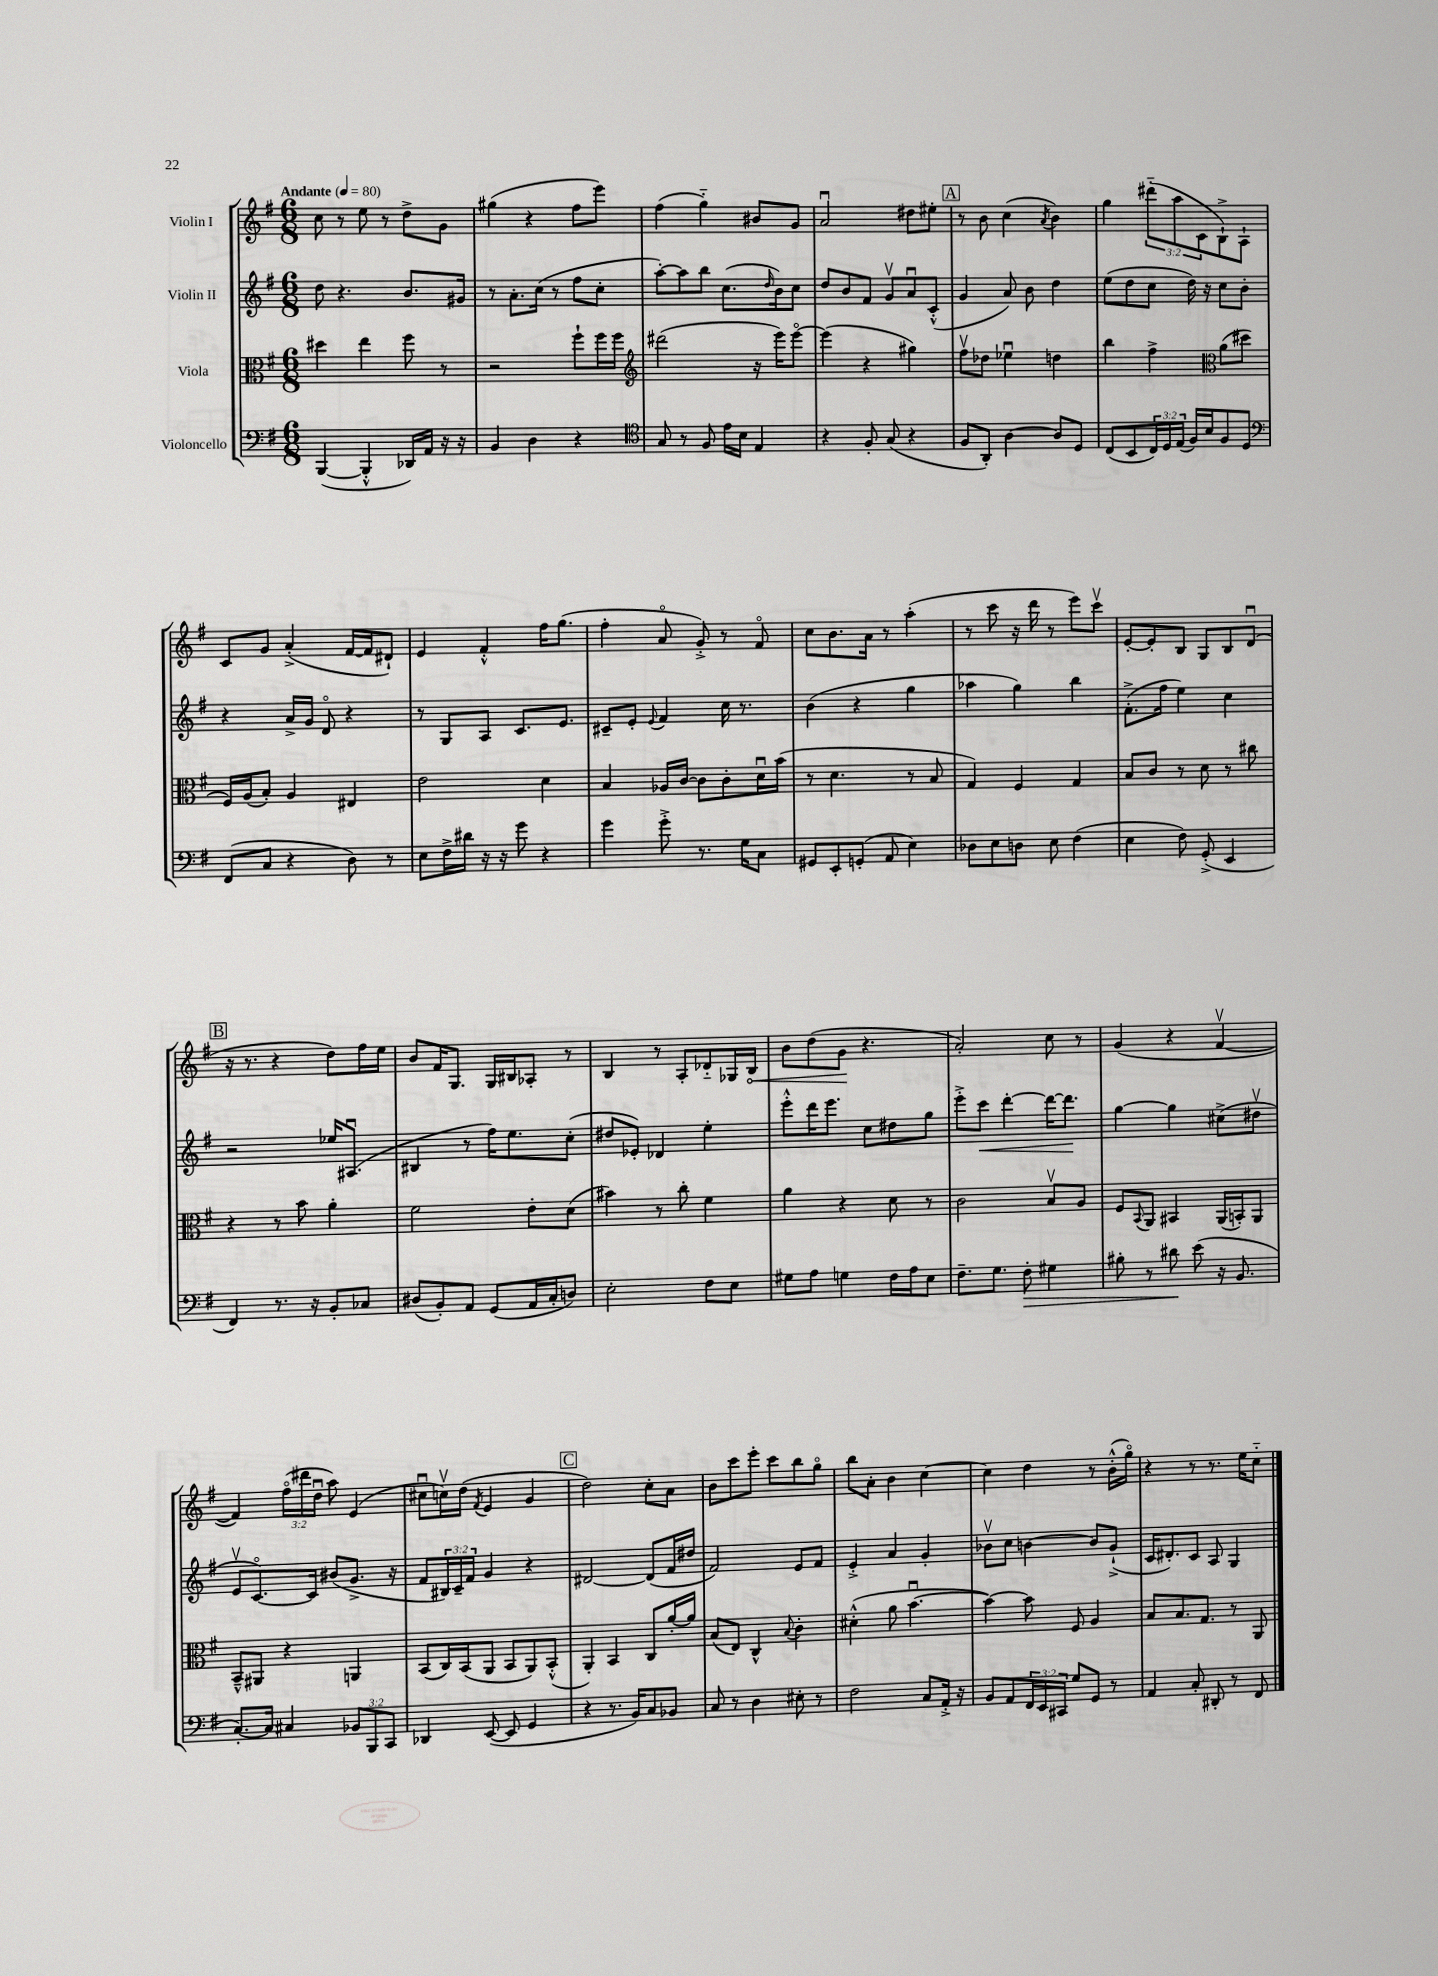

**kern	**kern	**kern	**kern
*staff4	*staff3	*staff2	*staff1
*clefF4	*clefC3	*clefG2	*clefG2
*k[f#]	*k[f#]	*k[f#]	*k[f#]
*M6/8	*M6/8	*M6/8	*M6/8
*MM80	*MM80	*MM80	*MM80
([4BBB	4dd#	8dd	8cc
.	.	4.r	8r
4BBB'^^]	4ee	.	8ee
.	.	.	8r
16DD-)	8ff#	8.b	8dd^
16AA	.	.	.
16r	8r	.	8g
16r	.	16g#	.
=	=	=	=
4BB	2r	8r	(4gg#
.	.	8.a'	.
4D	.	.	4r
.	.	(16cc	.
.	.	8r	.
4r	8ff#`	8ff#	8ff#
.	16ff#	8cc'	8eee)
.	16ff#	.	.
=	=	=	=
*clefC4	*clefG2	*	*
8G	(2ddd#	[8aa')	(4ff#
8r	.	8aa]	.
8F#	.	8bb	4gg'~)
16e	.	(8.cc	.
16B	.	.	.
4E	16r	.	8b#
.	.	16qqdd	.
.	16eee)	16b)	.
.	[8eeeo	8cc	8g
=	=	=	=
4r	(4eee]	8dd	2au
.	.	8b	.
8F#'	4r	8f#	.
(8G	.	8gv	.
4r	4gg#)	8au	8dd#
.	.	(8c'^^	8ee#'
=	=	=	=
8F#	8ff#v	4g	8r
8AA')	8dd-	.	8b
[4A	4ee-u	8a)	(4cc
.	.	8b	.
.	.	.	8qa
8A]	4dd	4dd	4b)
8D	.	.	.
=	=	=	=
(8C	4bb	(8ee	4gg
8BB	.	8dd	.
24C)	4ff#^	8cc	(12ddd#'~
24D	.	.	.
(24E	.	.	12aa
16F#)	.	16dd)	.
.	.	.	12c
16B	.	16r	.
*	*clefC3	*	*
8F#	(8a	8cc	8B`^)
8D	8dd#	8b'	8A`
=	=	=	=
*clefF4	*	*	*
(8FF#	16F#)	4r	8c
.	(16A	.	.
8C	8B')	.	8g
4r	4A	16a^	(4a'^
.	.	16g	.
.	.	8do	.
8D)	4E#	4r	[16f#
.	.	.	16f#]
8r	.	.	8d#`)
=	=	=	=
8E	2e	8r	4e
16F#^	.	8G	.
16d#	.	.	.
16r	.	8A	4f#'^^
16r	.	.	.
8g	.	8.c	.
4r	4d	.	16ff#
.	.	8.e	(8.gg
=	=	=	=
4g	4B	8c#~	4ff#'
.	.	8e'	.
.	.	8qqe	.
8g'^	16A-	4f#	8ao
.	[16c	.	.
8.r	8c]	.	8g'^)
.	8c'	16cc	8r
16G	.	8.r	.
8C	16du	.	8f#o
.	(16b	.	.
=	=	=	=
8GG#	8r	(4b	8cc
8EE'	4.d	.	8.b
(8GG'	.	4r	.
.	.	.	16a
8AA	.	.	8r
4E)	8r	4gg	(4aa'
.	8B	.	.
=	=	=	=
8D-	4G)	4aa-	8r
8E	.	.	8ccc
8D	4F#	4gg)	16r
.	.	.	16ddd
8E	.	.	8r
(4F#	4G	4bb	8eee)
.	.	.	8cccv
=	=	=	=
4E	8B	(8.f#'^	[8e'
.	8c	.	8e']
.	.	16ff#	.
8F#)	8r	4ee)	8B
(8GG'^	8d	.	8G
4EE	8r	4cc	8B
.	8cc#	.	(8du
=	=	=	=
4FF#)	4r	2r	16r
.	.	.	8.r
8.r	8r	.	4r
.	8b	.	.
16r	.	.	.
8BB'	4a'	16ee-	8dd)
.	.	(8.A#u	.
8C-	.	.	16ff#
.	.	.	16ee
=	=	=	=
(8D#	2f#	4B#	8b
8BB')	.	.	16f#
.	.	.	8.G
8AA	.	8r	.
(8GG	.	16ff#)	16G
.	.	8.ee	16B#
16AA	8e'	.	8A-'
16C'	.	.	.
8D)	(8d	(8cc'	8r
=	=	=	=
2E'	4b#)	8dd#	4B
.	.	8e-')	.
.	8r	4d-	8r
.	8cc'	.	8A'
8F#	4f#	4ee'	8d-'~
8E	.	.	16G-
.	.	.	16B
=	=	=	=
8G#	4a	8eee'^^	8b
8A	.	16ddd	(8dd
.	.	8.eee	.
4G	4r	.	8g
.	.	8cc	4.r
16F#	8d	8dd#	.
16A	.	.	.
8E	8r	8gg	.
=	=	=	=
8.F#~	2c	8eee'^	2a')
.	.	8ccc	.
8.G	.	.	.
.	.	[4ddd'	.
8F#'	.	.	.
4G#	8Bv	16ddd_	8cc
.	.	8.ddd]	.
.	8A	.	8r
=	=	=	=
8B#'	8F#	[4gg	(4g
.	8qqBB	.	.
8r	8AA	.	.
8d#	4BB#	4gg]	4r
(8e	.	.	.
16r	(16AA	(8cc#^	[4f#v
8.BB	16BB')	.	.
.	8AA	8dd#v	.
=	=	=	=
[8.C')	8BB~^^	8ev	4f#])
.	8AA#	[8.co)	.
16C]	.	.	.
4C#	4r	.	(24ff#o
.	.	.	24ddd#
.	.	16c]	.
.	.	.	24ddu
.	.	(8b#	8aa)
12BB-	4AA	8.g^	(4e
12BBB	.	.	.
12CC	.	.	.
.	.	16r	.
=	=	=	=
4DD-	(8BB	8f#	8cc#u
.	16C)	24B#)	16ccv)
.	.	24c~	.
.	(16BB	.	(16dd
.	.	24f#	.
.	.	.	8qf#
([8EE	8AA	4g	4e
8EE]	8BB	.	.
4GG	8AA)	4r	4g
.	(8BB'^^	.	.
=	=	=	=
4r	4AA')	[2d#	2dd)
8.r	4BB	.	.
16BB)	.	.	.
8C	8C	(8d#]	8cc'
8BB-	[16a'	16f#	8a
.	16a]	16dd#	.
=	=	=	=
8C	(8B	2f#)	8b
8r	8E)	.	8ccc
4D	4C^^	.	8eee'
.	.	.	8ccc
.	8qqB	.	.
8E#'	4c'	8e	8bb
8r	.	8f#	8ggo
=	=	=	=
2F#	(4d#'^^	4e'^	8bb
.	.	.	8a'
.	8a	4a	4b
.	[4.bu	.	.
8C	.	4g'	[4cc
16AA'^	.	.	.
16r	.	.	.
=	=	=	=
8BB	4b_)	8b-v	4cc]
8AA	.	8cc	.
24FF#	8b]	[4b	4dd
24EE	.	.	.
24CC#	.	.	.
8G	8F#	.	.
8GG	4A	8b]	8r
8r	.	(8g`^	(16b'^^
.	.	.	16ggo)
=	=	=	=
4AA	8B	16c	4r
.	.	8.d#')	.
.	8.B	.	.
8C'	.	8c	8r
.	8.G	.	.
8DD#'	.	8A	8.r
8r	8r	4G	.
.	.	.	16ee
8FF#	8AA	.	8cc'~
==	==	==	==
*-	*-	*-	*-
